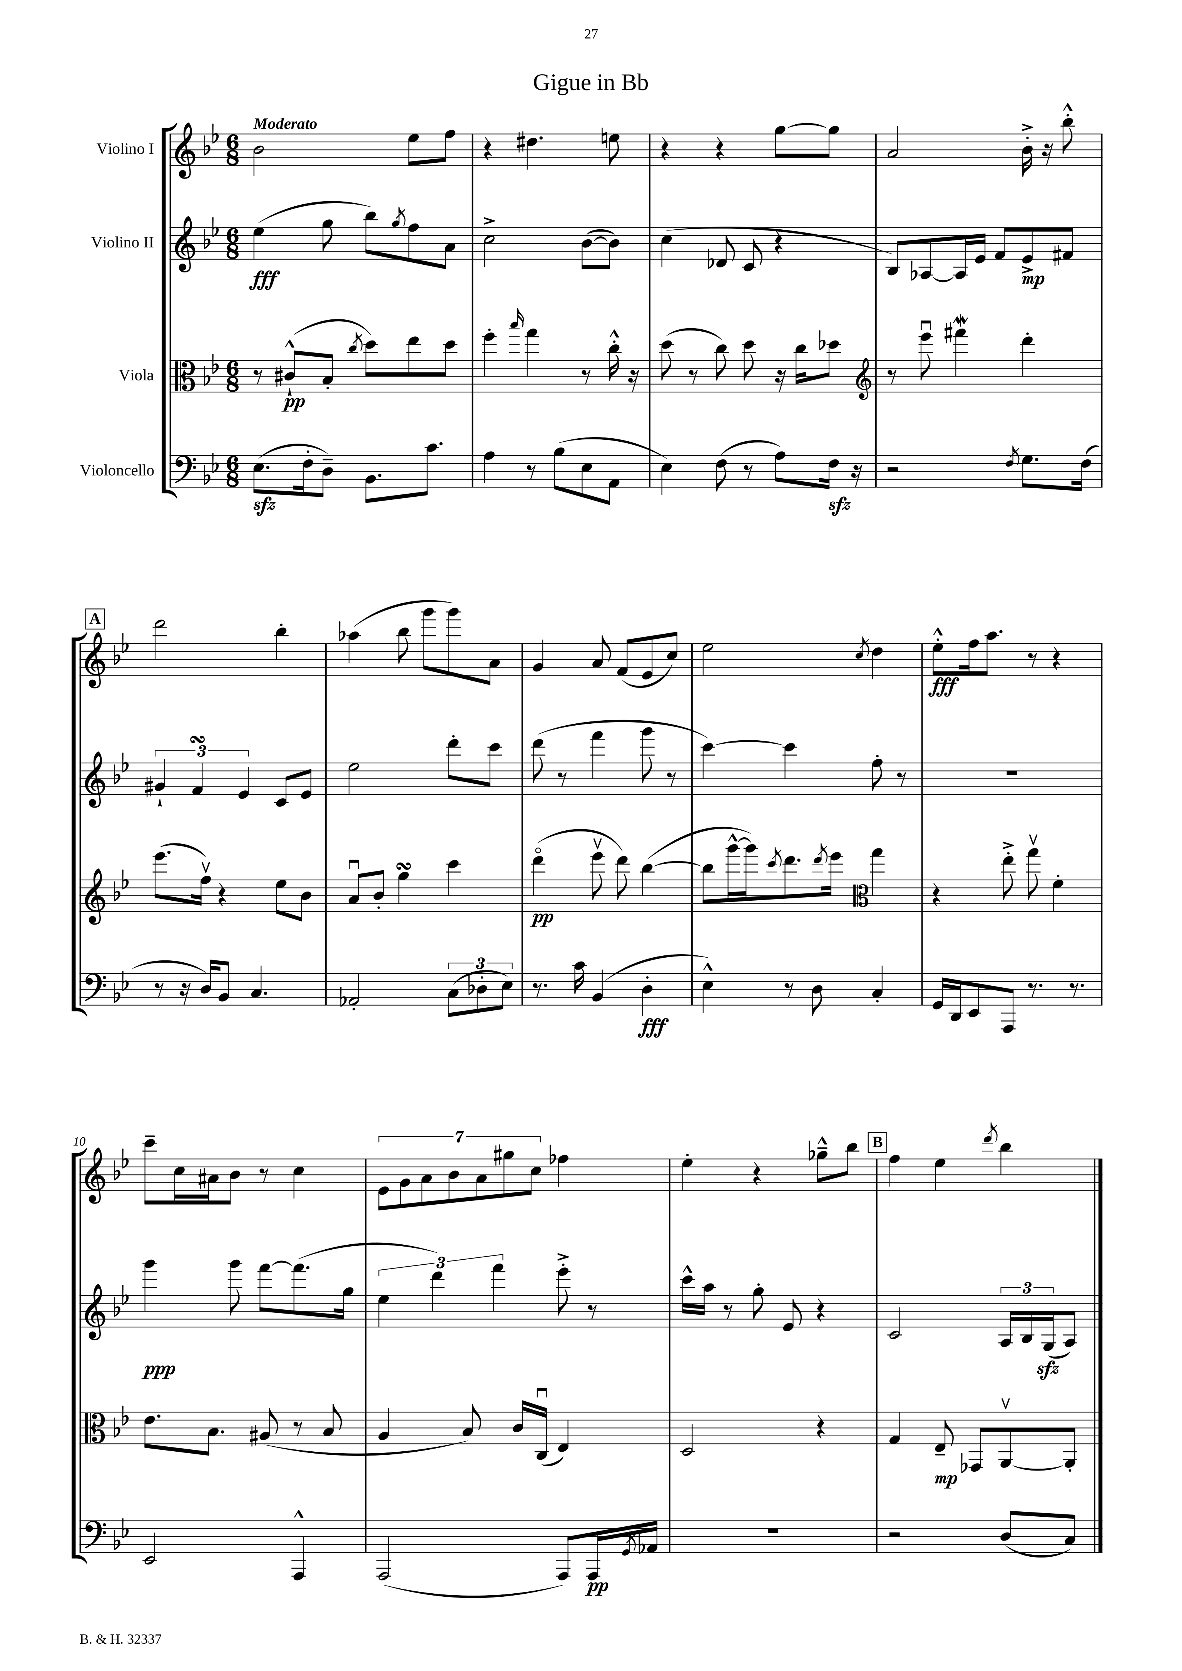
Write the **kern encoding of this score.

**kern	**dynam	**kern	**dynam	**kern	**dynam	**kern	**dynam
*part4	*part4	*part3	*part3	*part2	*part2	*part1	*part1
*staff4	*staff4	*staff3	*staff3	*staff2	*staff2	*staff1	*staff1
*I"Violoncello	*	*I"Viola	*	*I"Violino II	*	*I"Violino I	*
*clefF4	*	*clefC3	*	*clefG2	*	*clefG2	*
*k[b-e-]	*	*k[b-e-]	*	*k[b-e-]	*	*k[b-e-]	*
*M6/8	*	*M6/8	*	*M6/8	*	*M6/8	*
=1	=1	=1	=1	=1	=1	=1	=1
!	!	!	!	!	!	!LO:TX:a:B:t=Moderato	!
(8.E-zz\L	.	8r	.	(4ee-\	fff	2b-\	.
.	.	(8c#X`^^/L	pp	.	.	.	.
16F'\k	.	.	.	.	.	.	.
8D~\J)	.	8B-'/J	.	8gg\	.	.	.
.	.	8qcc/	.	.	.	.	.
8.BB-\L	.	8dd\L)	.	8bb-\L)	.	.	.
.	.	.	.	8qgg/	.	.	.
.	.	8ee-\	.	8ff\	.	8ee-\L	.
8.c\J	.	.	.	.	.	.	.
.	.	8dd\J	.	8a\J	.	8ff\J	.
=2	=2	=2	=2	=2	=2	=2	=2
4A\	.	4ff'\	.	2cc^\	.	4r	.
.	.	16qqbb-/	.	.	.	.	.
8r	.	4gg\	.	.	.	4.dd#X\	.
(8B-\L	.	.	.	.	.	.	.
8E-\	.	8r	.	([8b-\L	.	.	.
8AA\J	.	16cc'^^\	.	8b-\J])	.	8een\	.
.	.	16r	.	.	.	.	.
=3	=3	=3	=3	=3	=3	=3	=3
4E-\)	.	(8dd\	.	(4cc\	.	4r	.
.	.	8r	.	.	.	.	.
(8F\	.	8cc\)	.	8d-X/	.	4r	.
8r	.	8dd\	.	8c/	.	.	.
8A\L)	.	16r	.	4r	.	[8gg\L	.
.	.	16cc\KL	.	.	.	.	.
16Fzz\Jk	.	8dd-X\J	.	.	.	8gg\J]	.
16r	.	.	.	.	.	.	.
=4	=4	=4	=4	=4	=4	=4	=4
*	*	*clefG2	*	*	*	*	*
2r	.	8r	.	8B-/L)	.	2a/	.
.	.	8eee-u\	.	[8A-X/	.	.	.
.	.	4fff#XW\	.	16A-/L]	.	.	.
.	.	.	.	16e-/JJ	.	.	.
.	.	.	.	8f/L	.	.	.
8qF/	.	.	.	.	.	.	.
8.G\L	.	4ddd'\	.	8e-^/	mp	16b-'^\	.
.	.	.	.	.	.	16r	.
.	.	.	.	8f#X/J	.	8bb-'^^\	.
(16F\Jk	.	.	.	.	.	.	.
!!LO:LB:g=z
!!LO:REH:place=s1:t=A
=5	=5	=5	=5	=5	=5	=5	=5
8r	.	(8.eee-\L	.	6g#X`/	.	2ddd\	.
16r	.	.	.	.	.	.	.
.	.	.	.	6fsSSS/	.	.	.
16D/KL)	.	16ffv\Jk)	.	.	.	.	.
8BB-/J	.	4r	.	.	.	.	.
.	.	.	.	6e-/	.	.	.
4.C/	.	.	.	.	.	.	.
.	.	8ee-\L	.	8c/L	.	4bb-'\	.
.	.	8b-\J	.	8e-/J	.	.	.
=6	=6	=6	=6	=6	=6	=6	=6
2AA-X'/	.	8au/L	.	2ee-\	.	(4aa-X\	.
.	.	8b-'/J	.	.	.	.	.
.	.	4ggsSSS\	.	.	.	8bb-\	.
.	.	.	.	.	.	8ggg\L	.
(12C\L	.	4ccc\	.	8ddd'\L	.	8ggg\)	.
12D-X'\	.	.	.	.	.	.	.
.	.	.	.	8ccc\J	.	8a\J	.
12E-\J)	.	.	.	.	.	.	.
=7	=7	=7	=7	=7	=7	=7	=7
8.r	.	(4ddd\	pp	(8ddd\	.	4g/	.
.	.	.	.	8r	.	.	.
16c\	.	.	.	.	.	.	.
(4BB-/	.	8eee-v\	.	4fff\	.	8a/	.
.	.	8ddd\)	.	.	.	(8f/L	.
4D'\	fff	([4bb-\	.	8ggg\	.	8e-/	.
.	.	.	.	8r	.	8cc/J)	.
=8	=8	=8	=8	=8	=8	=8	=8
4E-^^\)	.	8bb-\L]	.	[4ccc\)	.	2ee-\	.
.	.	[16ggg^^\L	.	.	.	.	.
.	.	16ggg\J])	.	.	.	.	.
.	.	8qccc/	.	.	.	.	.
8r	.	8.ddd\	.	4ccc\]	.	.	.
8D\	.	.	.	.	.	.	.
.	.	8qddd/	.	.	.	.	.
.	.	16eee-\Jk	.	.	.	.	.
*	*	*clefC3	*	*	*	*	*
.	.	.	.	.	.	8qcc/	.
4C'/	.	4gg\	.	8ff'\	.	4dd\	.
.	.	.	.	8r	.	.	.
=9	=9	=9	=9	=9	=9	=9	=9
16GG/LL	.	4r	.	2.r	.	8ee-'^^\L	fff
16DD/J	.	.	.	.	.	.	.
8EE-/	.	.	.	.	.	16ff\k	.
.	.	.	.	.	.	8.aa\J	.
8AAA/J	.	8ee-'^\	.	.	.	.	.
8.r	.	8ggv\	.	.	.	8r	.
.	.	4f'\	.	.	.	4r	.
8.r	.	.	.	.	.	.	.
!!LO:LB:g=z
=10	=10	=10	=10	=10	=10	=10	=10
2EE-/	.	8.e-\L	.	4ggg\	ppp	8ccc~\L	.
.	.	.	.	.	.	16cc\L	.
.	.	8.B-\J	.	.	.	16a#X\J	.
.	.	.	.	8ggg\	.	8b-\J	.
.	.	(8A#X/	.	[8fff\L	.	8r	.
4AAA^^/	.	8r	.	(8.fff\]	.	4cc\	.
.	.	8B-/	.	.	.	.	.
.	.	.	.	16gg\Jk	.	.	.
=11	=11	=11	=11	=11	=11	=11	=11
(2AAA/	.	4A/	.	6ee-\	.	14e-\L	.
.	.	.	.	.	.	14g\	.
.	.	.	.	.	.	14a\	.
.	.	.	.	6ddd\)	.	.	.
.	.	.	.	.	.	14b-\	.
.	.	8B-/)	.	.	.	.	.
.	.	.	.	.	.	14a\	.
.	.	.	.	6fff\	.	.	.
.	.	.	.	.	.	14gg#X\	.
.	.	16c/LL	.	.	.	.	.
.	.	.	.	.	.	14cc\J	.
.	.	(16Cu/JJ	.	.	.	.	.
8AAA/L)	.	4E-/)	.	8eee-'^\	.	4ff-X\	.
16AAA/L	pp	.	.	8r	.	.	.
8qGG/	.	.	.	.	.	.	.
16AA-X/JJ	.	.	.	.	.	.	.
=12	=12	=12	=12	=12	=12	=12	=12
2.r	.	2D/	.	16ccc^^\LL	.	4ee-'\	.
.	.	.	.	16aa\JJ	.	.	.
.	.	.	.	8r	.	.	.
.	.	.	.	8gg'\	.	4r	.
.	.	.	.	8e-/	.	.	.
.	.	4r	.	4r	.	8gg-X~^^\L	.
.	.	.	.	.	.	8bb-\J	.
!!LO:REH:place=s1:t=B
=13	=13	=13	=13	=13	=13	=13	=13
2r	.	4G/	.	2c/	.	4ff\	.
.	.	8E-~/	mp	.	.	4ee-\	.
.	.	8GG-X/L	.	.	.	.	.
.	.	.	.	.	.	8qddd/	.
(8D/L	.	[8AAv/	.	24A/LL	.	4bb-\	.
.	.	.	.	24B-/	.	.	.
.	.	.	.	(24Gzz/J	.	.	.
8C/J)	.	8AA'/J]	.	8A/J)	.	.	.
==	==	==	==	==	==	==	==
*-	*-	*-	*-	*-	*-	*-	*-
